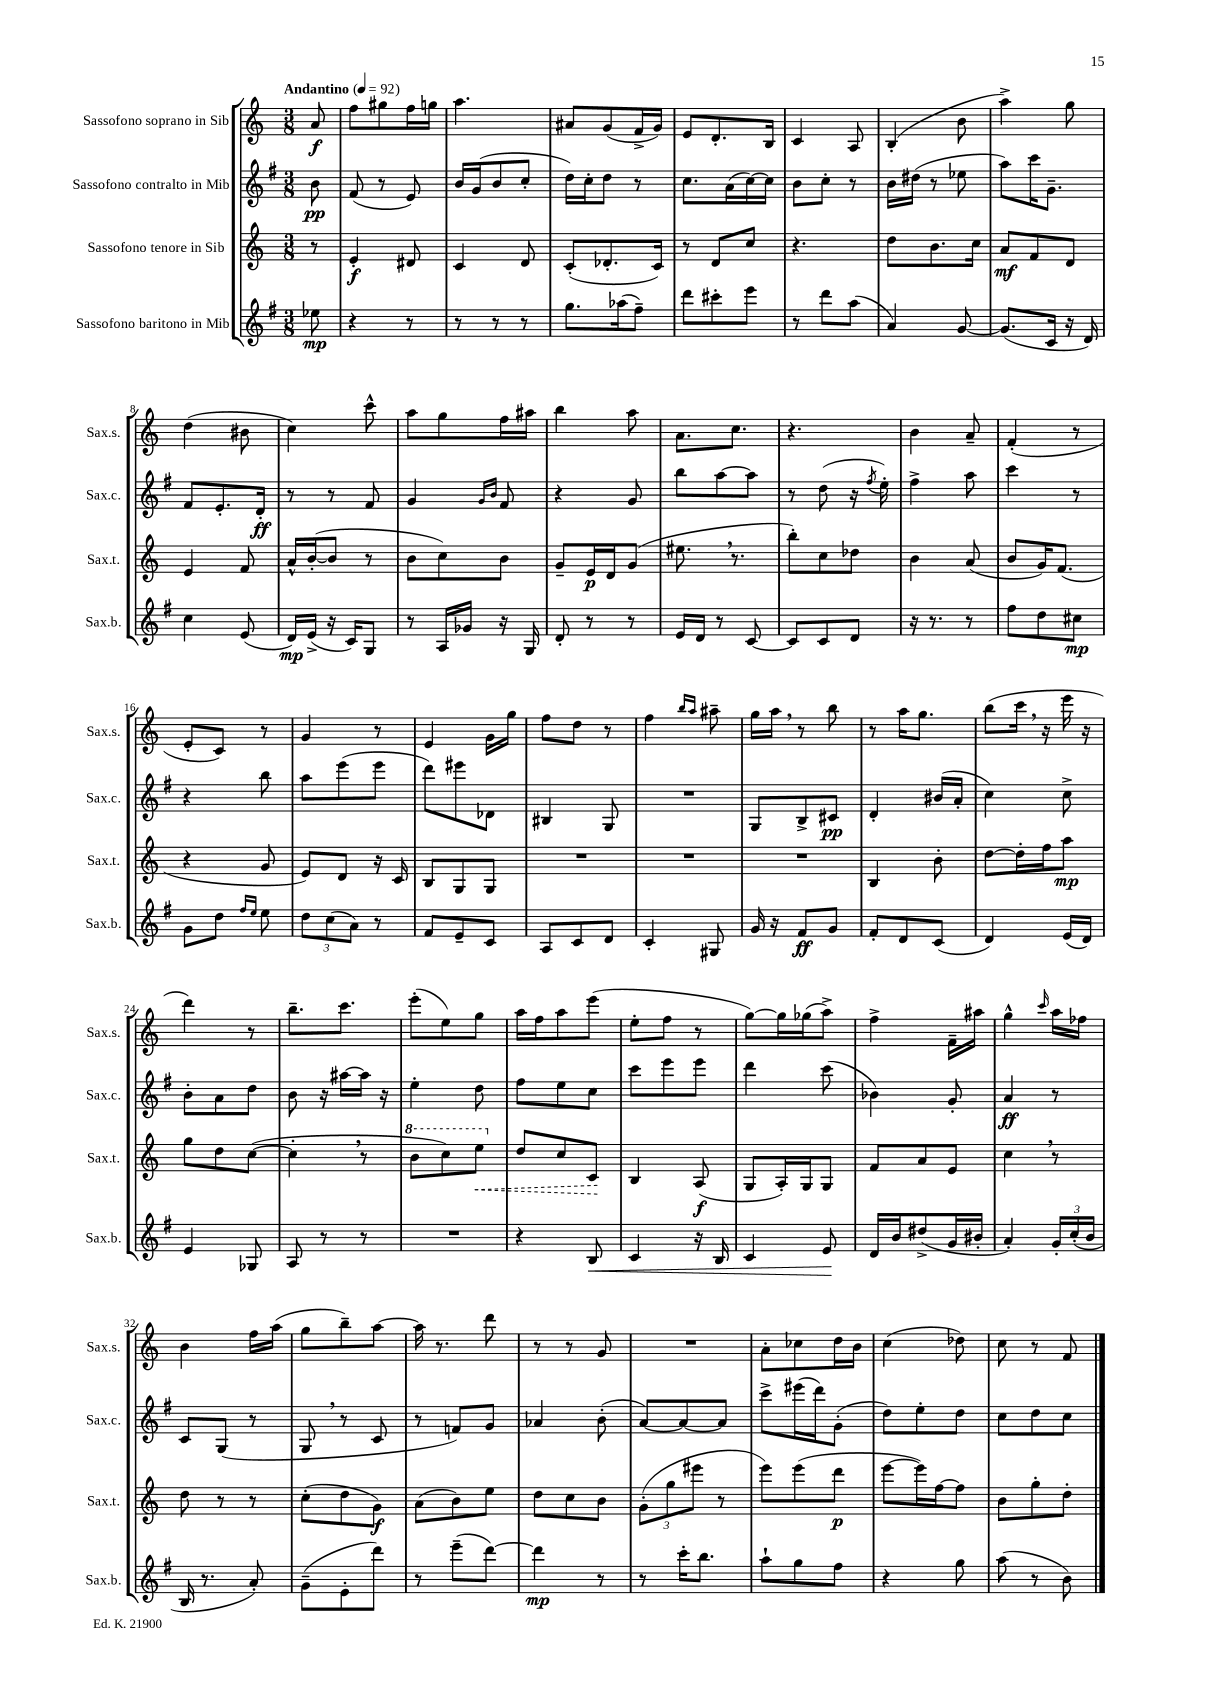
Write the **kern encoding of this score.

**kern	**dynam	**kern	**dynam	**kern	**dynam	**kern	**dynam
*part4	*part4	*part3	*part3	*part2	*part2	*part1	*part1
*staff4	*staff4	*staff3	*staff3	*staff2	*staff2	*staff1	*staff1
*I"Sassofono baritono in Mib	*	*I"Sassofono tenore in Sib	*	*I"Sassofono contralto in Mib	*	*I"Sassofono soprano in Sib	*
*I'Sax.b.	*	*I'Sax.t.	*	*I'Sax.c.	*	*I'Sax.s.	*
*clefG2	*	*clefG2	*	*clefG2	*	*clefG2	*
*k[f#]	*	*k[]	*	*k[f#]	*	*k[]	*
*M3/8	*	*M3/8	*	*M3/8	*	*M3/8	*
*MM92	*	*MM92	*	*MM92	*	*MM92	*
=	=	=	=	=	=	=	=
!	!	!	!	!	!	!LO:TX:a:B:t=Andantino	!
8ee-X\	mp	8r	.	8b\	pp	8a/	f
=1	=1	=1	=1	=1	=1	=1	=1
4r	.	4e'/	f	(8f#/	.	8ff\L	.
.	.	.	.	8r	.	8gg#X\	.
8r	.	8d#X/	.	8e/)	.	16ff\L	.
.	.	.	.	.	.	16ggn\JJ	.
=2	=2	=2	=2	=2	=2	=2	=2
8r	.	4c/	.	16b/LL	.	4.aa\	.
.	.	.	.	(16g/J	.	.	.
8r	.	.	.	8b/	.	.	.
8r	.	8d/	.	8cc'/J	.	.	.
=3	=3	=3	=3	=3	=3	=3	=3
8.gg\L	.	(8c'/L	.	16dd\LL)	.	8a#X/L	.
.	.	.	.	16cc'\J	.	.	.
.	.	8.d-X'/	.	8dd\J	.	(8g/	.
(16aa-X\k	.	.	.	.	.	.	.
8ff#~\J)	.	.	.	8r	.	16f^/L	.
.	.	16c/Jk)	.	.	.	16g/JJ)	.
=4	=4	=4	=4	=4	=4	=4	=4
8ddd\L	.	8r	.	8.cc\L	.	8e/L	.
8ccc#X'\	.	8d/L	.	.	.	8.d'/	.
.	.	.	.	(16a\L	.	.	.
8eee\J	.	8cc/J	.	[16cc\)	.	.	.
.	.	.	.	16cc\JJ]	.	16B/Jk	.
=5	=5	=5	=5	=5	=5	=5	=5
8r	.	4.r	.	8b\L	.	4c/	.
8ddd\L	.	.	.	8cc'\J	.	.	.
(8aa\J	.	.	.	8r	.	8A/	.
=6	=6	=6	=6	=6	=6	=6	=6
4a/)	.	8dd\L	.	16b\LL	.	(4B'/	.
.	.	.	.	(16dd#X\JJ	.	.	.
.	.	8.b\	.	8r	.	.	.
[8g/	.	.	.	8ee-X\	.	8b\	.
.	.	16cc\Jk	.	.	.	.	.
=7	=7	=7	=7	=7	=7	=7	=7
(8.g/L]	.	8a/L	mf	8aa\L)	.	4aa^\)	.
.	.	8f/	.	16ccc\K	.	.	.
16c/Jk	.	.	.	8.g~\J	.	.	.
16r	.	8d/J	.	.	.	8gg\	.
16d/)	.	.	.	.	.	.	.
!!LO:LB:g=z
=8	=8	=8	=8	=8	=8	=8	=8
4cc\	.	4e/	.	8f#/L	.	(4dd\	.
.	.	.	.	8.e'/	.	.	.
(8e/	.	8f/	.	.	.	8b#X\	.
.	.	.	.	16d'/Jk	ff	.	.
=9	=9	=9	=9	=9	=9	=9	=9
16d/LL)	mp	16a^^/LL	.	8r	.	4cc\)	.
(16e^/JJ	.	([16b'/J	.	.	.	.	.
16r	.	8b/J]	.	8r	.	.	.
16c/KL)	.	.	.	.	.	.	.
8G/J	.	8r	.	8f#/	.	8ccc^^\	.
=10	=10	=10	=10	=10	=10	=10	=10
8r	.	8b\L	.	4g/	.	8aa\L	.
16A/LL	.	8cc\)	.	.	.	8gg\	.
16g-X/JJ	.	.	.	.	.	.	.
.	.	.	.	16qqg/LL	.	.	.
.	.	.	.	16qqb/JJ	.	.	.
16r	.	8b\J	.	8f#/	.	16ff\L	.
16G/	.	.	.	.	.	16aa#X\JJ	.
=11	=11	=11	=11	=11	=11	=11	=11
8d'/	.	8g~/L	.	4r	.	4bb\	.
8r	.	16e/L	p	.	.	.	.
.	.	16d/J	.	.	.	.	.
8r	.	(8g/J	.	8g/	.	8aa\	.
=12	=12	=12	=12	=12	=12	=12	=12
16e/LL	.	8.ee#X,\	.	8bb\L	.	8.a\L	.
16d/JJ	.	.	.	.	.	.	.
8r	.	.	.	[8aa\	.	.	.
.	.	8.r	.	.	.	8.cc\J	.
[8c/	.	.	.	8aa\J]	.	.	.
=13	=13	=13	=13	=13	=13	=13	=13
8c/L]	.	8bb'\L)	.	8r	.	4.r	.
8c/	.	8cc\	.	(8dd\	.	.	.
8d/J	.	8dd-X\J	.	16r	.	.	.
.	.	.	.	8qff#/	.	.	.
.	.	.	.	16ee'\)	.	.	.
=14	=14	=14	=14	=14	=14	=14	=14
16r	.	4b\	.	4ff#^\	.	4b\	.
8.r	.	.	.	.	.	.	.
8r	.	(8a/	.	8aa\	.	8a~/	.
=15	=15	=15	=15	=15	=15	=15	=15
8ff#\L	.	8b/L	.	4ccc\	.	(4f'/	.
8dd\	.	16g/K)	.	.	.	.	.
.	.	(8.f/J	.	.	.	.	.
8cc#X\J	mp	.	.	8r	.	8r	.
!!LO:LB:g=z
=16	=16	=16	=16	=16	=16	=16	=16
8g\L	.	4r	.	4r	.	8e'/L	.
8dd\J	.	.	.	.	.	8c/J)	.
16qqff#/LL	.	.	.	.	.	.	.
16qqee/JJ	.	.	.	.	.	.	.
8ee\	.	8g/	.	8bb\	.	8r	.
=17	=17	=17	=17	=17	=17	=17	=17
12dd\L	.	8e/L)	.	8aa\L	.	4g/	.
(12cc\	.	.	.	.	.	.	.
.	.	8d/J	.	(8eee\	.	.	.
12a\J)	.	.	.	.	.	.	.
8r	.	16r	.	8eee\J	.	8r	.
.	.	16c/	.	.	.	.	.
=18	=18	=18	=18	=18	=18	=18	=18
8f#/L	.	8B/L	.	8ddd\L)	.	4e/	.
8e~/	.	8G/	.	8eee#X\	.	.	.
8c/J	.	8G/J	.	8d-X\J	.	16g\LL	.
.	.	.	.	.	.	16gg\JJ	.
=19	=19	=19	=19	=19	=19	=19	=19
8A/L	.	4.r	.	4B#X/	.	8ff\L	.
8c/	.	.	.	.	.	8dd\J	.
8d/J	.	.	.	8G/	.	8r	.
=20	=20	=20	=20	=20	=20	=20	=20
4c'/	.	4.r	.	4.r	.	4ff\	.
.	.	.	.	.	.	16qqbb/LL	.
.	.	.	.	.	.	16qqaa/JJ	.
8G#X/	.	.	.	.	.	8aa#X~\	.
=21	=21	=21	=21	=21	=21	=21	=21
16g/	.	4.r	.	8G/L	.	16gg\LL	.
16r	.	.	.	.	.	16aa,\JJ	.
8f#/L	ff	.	.	8B^/	.	8r	.
8g/J	.	.	.	8c#X/J	pp	8bb\	.
=22	=22	=22	=22	=22	=22	=22	=22
8f#'/L	.	4B/	.	4d'/	.	8r	.
8d/	.	.	.	.	.	16aa\KL	.
.	.	.	.	.	.	8.gg\J	.
(8c/J	.	8b'\	.	(16b#X/LL	.	.	.
.	.	.	.	16a'/JJ	.	.	.
=23	=23	=23	=23	=23	=23	=23	=23
4d/)	.	[8dd\L	.	4cc\)	.	(8bb\L	.
.	.	16dd'\L]	.	.	.	16ccc,\Jk	.
.	.	16ff\J	.	.	.	16r	.
(16e/LL	.	8aa\J	mp	8cc^\	.	16eee\	.
16d/JJ)	.	.	.	.	.	16r	.
!!LO:LB:g=z
=24	=24	=24	=24	=24	=24	=24	=24
4e/	.	8gg\L	.	8b'\L	.	4ddd\)	.
.	.	8dd\	.	8a\	.	.	.
8G-X/	.	([8cc\J	.	8dd\J	.	8r	.
=25	=25	=25	=25	=25	=25	=25	=25
8A/	.	4cc',\]	.	8b\	.	8.bb~\L	.
8r	.	.	.	16r	.	.	.
.	.	.	.	[16aa#X\LL	.	8.ccc\J	.
8r	.	8r	.	16aa#\JJ]	.	.	.
.	.	.	.	16r	.	.	.
=26	=26	=26	=26	=26	=26	=26	=26
*	*	*8va	*	*	*	*	*
4.r	.	8bb\L	.	4ee'\	.	(8eee'\L	.
.	.	8ccc\)	.	.	.	8ee\)	.
!	!	!	!LO:HP:b	!	!	!	!
.	.	8eee\J	<	8dd\	.	8gg\J	.
=27	=27	=27	=27	=27	=27	=27	=27
*	*	*X8va	*	*	*	*	*
4r	.	8dd/L	.	8ff#\L	.	16aa\LL	.
.	.	.	.	.	.	16ff\J	.
.	.	8cc/	.	8ee\	.	8aa\	.
!	!LO:HP:b	!	!	!	!	!	!
8B/	<	8c/J	.	8cc\J	.	(8eee\J	.
.	.	.	[	.	.	.	.
=28	=28	=28	=28	=28	=28	=28	=28
4c/	.	4B/	.	8ccc\L	.	8ee'\L	.
.	.	.	.	8eee\	.	8ff\J	.
16r	.	(8A/	f	8eee\J	.	8r	.
16B/	.	.	.	.	.	.	.
=29	=29	=29	=29	=29	=29	=29	=29
4c/	.	8G/L	.	4ddd\	.	[8gg\L)	.
.	.	16A'/L)	.	.	.	16gg\L]	.
.	.	16G/J	.	.	.	(16gg-X\J	.
8e/	.	8G/J	.	(8ccc\	.	8aa^\J)	.
.	[	.	.	.	.	.	.
=30	=30	=30	=30	=30	=30	=30	=30
16d/LL	.	8f/L	.	4b-X\)	.	4ff^\	.
16b/J	.	.	.	.	.	.	.
(8dd#X^/	.	8a/	.	.	.	.	.
16g/L	.	8e/J	.	8g'/	.	16f~\LL	.
16b#X'/JJ	.	.	.	.	.	16aa#X\JJ	.
=31	=31	=31	=31	=31	=31	=31	=31
4a'/)	.	4cc,\	.	4a/	ff	4gg^^\	.
.	.	.	.	.	.	16qqccc/	.
24g'/LL	.	8r	.	8r	.	16aa\LL	.
(24cc'/	.	.	.	.	.	.	.
.	.	.	.	.	.	16ff-X\JJ	.
24b/JJ	.	.	.	.	.	.	.
!!LO:LB:g=z
=32	=32	=32	=32	=32	=32	=32	=32
16B/	.	8dd\	.	8c/L	.	4b\	.
8.r	.	.	.	.	.	.	.
.	.	8r	.	(8G/J	.	.	.
8a'/)	.	8r	.	8r	.	16ff\LL	.
.	.	.	.	.	.	(16aa\JJ	.
=33	=33	=33	=33	=33	=33	=33	=33
(8g~\L	.	(8cc'\L	.	8G,/	.	8gg\L	.
8e'\	.	8dd\	.	8r	.	8bb~\)	.
8ddd\J)	.	8g\J)	f	8c/	.	[8aa\J	.
=34	=34	=34	=34	=34	=34	=34	=34
8r	.	(8a\L	.	8r	.	16aa\]	.
.	.	.	.	.	.	8.r	.
(8eee~\L	.	8b\)	.	8fn/L)	.	.	.
[8ddd\J)	.	8ee\J	.	8g/J	.	8ddd\	.
=35	=35	=35	=35	=35	=35	=35	=35
4ddd\]	mp	8dd\L	.	4a-X/	.	8r	.
.	.	8cc\	.	.	.	8r	.
8r	.	8b\J	.	(8b'\	.	8g/	.
=36	=36	=36	=36	=36	=36	=36	=36
8r	.	(12g'\L	.	[8a/L)	.	4.r	.
.	.	12gg\	.	.	.	.	.
16ccc'\KL	.	.	.	8a/_	.	.	.
.	.	12eee#X\J	.	.	.	.	.
8.bb\J	.	.	.	.	.	.	.
.	.	8r	.	8a/J]	.	.	.
=37	=37	=37	=37	=37	=37	=37	=37
8aa`\L	.	8eee\L)	.	8ccc^\L	.	8a'\L	.
8gg\	.	(8eee\	.	(16eee#X\L	.	8cc-X\	.
.	.	.	.	16ddd\J)	.	.	.
8ff#\J	.	8ddd\J	p	(8g'\J	.	16dd\L	.
.	.	.	.	.	.	16b\JJ	.
=38	=38	=38	=38	=38	=38	=38	=38
4r	.	[8eee\L	.	8dd\L)	.	(4cc\	.
.	.	16eee\L])	.	8ee'\	.	.	.
.	.	[16ff\J	.	.	.	.	.
8gg\	.	8ff\J]	.	8dd\J	.	8dd-X\)	.
=39	=39	=39	=39	=39	=39	=39	=39
(8aa\	.	8b\L	.	8cc\L	.	8cc\	.
8r	.	8gg'\	.	8dd\	.	8r	.
8b\)	.	8dd'\J	.	8cc\J	.	8f/	.
==	==	==	==	==	==	==	==
*-	*-	*-	*-	*-	*-	*-	*-
